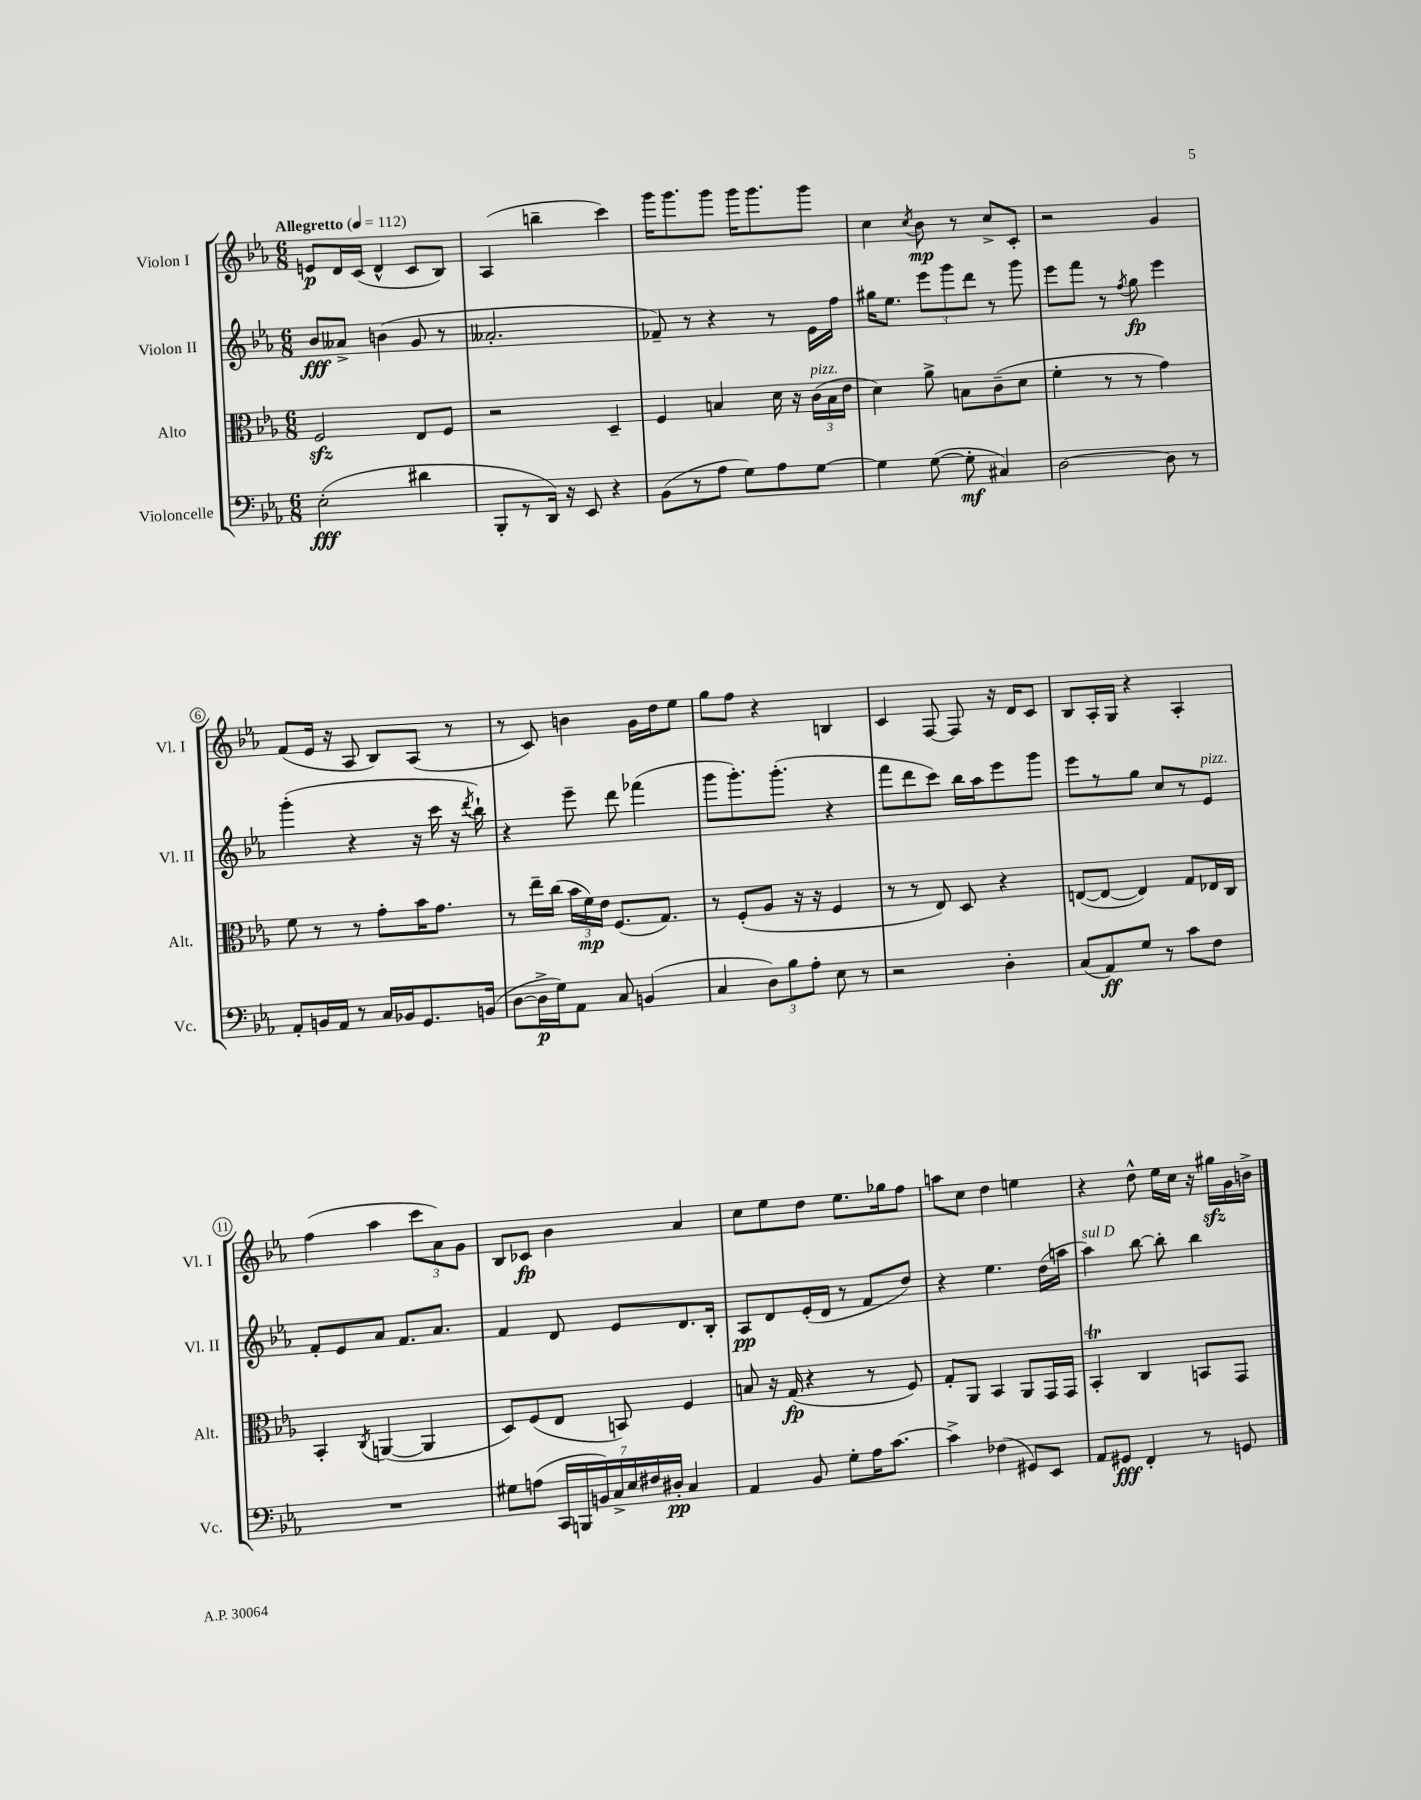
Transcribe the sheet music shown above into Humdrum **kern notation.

**kern	**dynam	**kern	**dynam	**kern	**dynam	**kern	**dynam
*part4	*part4	*part3	*part3	*part2	*part2	*part1	*part1
*staff4	*staff4	*staff3	*staff3	*staff2	*staff2	*staff1	*staff1
*I"Violoncelle	*	*I"Alto	*	*I"Violon II	*	*I"Violon I	*
*I'Vc.	*	*I'Alt.	*	*I'Vl. II	*	*I'Vl. I	*
*clefF4	*	*clefC3	*	*clefG2	*	*clefG2	*
*k[b-e-a-]	*	*k[b-e-a-]	*	*k[b-e-a-]	*	*k[b-e-a-]	*
*M6/8	*	*M6/8	*	*M6/8	*	*M6/8	*
*MM112	*	*MM112	*	*MM112	*	*MM112	*
=1	=1	=1	=1	=1	=1	=1	=1
!	!	!	!	!	!	!LO:TX:a:B:t=Allegretto	!
(2E-'\	fff	2Fzz/	.	8b-/L	fff	8en/L	p
.	.	.	.	8a--X^/J	.	16d/L	.
.	.	.	.	.	.	(16c/JJ	.
.	.	.	.	(4bn\	.	4d^^/	.
4d#X\	.	8E-/L	.	8g/	.	8c/L	.
.	.	8F/J	.	8r	.	8B-/J)	.
=2	=2	=2	=2	=2	=2	=2	=2
8BBB-'/L	.	2r	.	2.a--X'/	.	(4A-/	.
8r	.	.	.	.	.	.	.
16DD/Jk)	.	.	.	.	.	4bbn~\	.
16r	.	.	.	.	.	.	.
8EE-/	.	.	.	.	.	.	.
4r	.	4D~/	.	.	.	4ccc\)	.
=3	=3	=3	=3	=3	=3	=3	=3
(8BB-\L	.	4F/	.	8f-X~/)	.	16ggg\KL	.
.	.	.	.	.	.	8.ggg\	.
8r	.	.	.	8r	.	.	.
8A-\J	.	4Bn/	.	4r	.	8ggg\J	.
8G\L)	.	.	.	.	.	16ggg\KL	.
.	.	.	.	.	.	8.ggg\	.
8A-\	.	16d\	.	8r	.	.	.
.	.	16r	.	.	.	.	.
!	!	!LO:TX:a:i:t=pizz.	!	!	!	!	!
[8G\J	.	(24c\LL	.	16e-\LL	.	8ggg\J	.
.	.	24B\	.	.	.	.	.
.	.	.	.	16ff\JJ	.	.	.
.	.	24e-\JJ	.	.	.	.	.
=4	=4	=4	=4	=4	=4	=4	=4
4G\]	.	4d\)	.	16gg#X\KL	.	4cc\	.
.	.	.	.	8.ee-\J	.	.	.
.	.	.	.	.	.	8qcc/	.
([8G\	.	8a-^\	.	12eee-\L	.	8b-\	mp
.	.	.	.	12ggg\	.	.	.
8G'\]	mf	8Bn\L	.	.	.	8r	.
.	.	.	.	12ddd\J	.	.	.
4C#X/)	.	(8c~\	.	8r	.	8cc^/L	.
.	.	8d\J	.	8ggg\	.	8c'/J	.
=5	=5	=5	=5	=5	=5	=5	=5
[2D\	.	4f'\	.	8eee-\L	.	2r	.
.	.	.	.	8fff\J	.	.	.
.	.	8r	.	8r	.	.	.
.	.	.	.	8qff/	.	.	.
.	.	8r	.	8gg\	fp	.	.
8D\]	.	4g\)	.	4eee-\	.	4g/	.
8r	.	.	.	.	.	.	.
!!LO:LB:g=z
=6	=6	=6	=6	=6	=6	=6	=6
8AA-'/L	.	8f\	.	(4ggg'\	.	(8f/L	.
16BBn/L	.	8r	.	.	.	16e-/Jk	.
16AA-/JJ	.	.	.	.	.	16r	.
8r	.	8r	.	4r	.	8A-/	.
16C/LL	.	8g'\L	.	.	.	8B-/L)	.
16BB-X/J	.	.	.	.	.	.	.
8.GG/	.	16b-\K	.	16r	.	(8A-/J	.
.	.	8.g\J	.	16ccc\	.	.	.
.	.	.	.	16r	.	8r	.
.	.	.	.	8qddd/	.	.	.
(16BBn/Jk	.	.	.	16bb-`\)	.	.	.
=7	=7	=7	=7	=7	=7	=7	=7
[8D\L	.	8r	.	4r	.	8r	.
16D^\L]	p	16ee-~\LL	.	.	.	8c/)	.
16G\J)	.	(16cc\JJ	.	.	.	.	.
8AA-\J	.	24b-\LL	.	8eee-~\	.	4bn\	.
.	.	24f\)	mp	.	.	.	.
.	.	24e-\JJ	.	.	.	.	.
8C/	.	(8.F/L	.	8ddd\	.	.	.
(4BBn/	.	.	.	(4fff-X\	.	16g\LL	.
.	.	8.G/J)	.	.	.	16dd\J	.
.	.	.	.	.	.	8ee-\J	.
=8	=8	=8	=8	=8	=8	=8	=8
4C/	.	8r	.	8ggg\L	.	8gg\L	.
.	.	(8F'/L	.	8.ggg'\)	.	8ff\J	.
12D\L)	.	8A-/J	.	.	.	4r	.
.	.	.	.	(8.ggg'\J	.	.	.
12B-\	.	.	.	.	.	.	.
.	.	16r	.	.	.	.	.
12A-'\J	.	.	.	.	.	.	.
.	.	16r	.	.	.	.	.
8E-\	.	4F/	.	4r	.	4Bn/	.
8r	.	.	.	.	.	.	.
=9	=9	=9	=9	=9	=9	=9	=9
2r	.	8r	.	8fff\L	.	4c/	.
.	.	8r	.	8ddd\	.	.	.
.	.	8E-/)	.	8ccc\J)	.	[8F/	.
.	.	8D/	.	16bb-\LL	.	8F/]	.
.	.	.	.	16aa-\J	.	.	.
4D'\	.	4r	.	8eee-\	.	16r	.
.	.	.	.	.	.	16d/KL	.
.	.	.	.	8ggg\J	.	8c/J	.
=10	=10	=10	=10	=10	=10	=10	=10
(8C/L	.	([8En/L	.	8eee-\L	.	8B-/L	.
8AA-/)	ff	8E/J_	.	8r	.	16A-'/L	.
.	.	.	.	.	.	16G/JJ	.
8G/J	.	4E/])	.	8gg\J	.	4r	.
8r	.	.	.	8cc/L	.	.	.
8c\L	.	8G/L	.	8r	.	4A-'/	.
!	!	!	!	!LO:TX:a:i:t=pizz.	!	!	!
8F\J	.	16E-X/L	.	8e-/J	.	.	.
.	.	16C/JJ	.	.	.	.	.
!!LO:LB:g=z
=11	=11	=11	=11	=11	=11	=11	=11
2.r	.	4BB-'/	.	8f'/L	.	(4ff\	.
.	.	.	.	8e-/	.	.	.
.	.	8qC/	.	.	.	.	.
.	.	([4AAn/	.	8a-/J	.	4aa-\	.
.	.	.	.	8.f/L	.	.	.
.	.	4AA/]	.	.	.	12ccc\L	.
.	.	.	.	8.a-/J	.	.	.
.	.	.	.	.	.	12a-\)	.
.	.	.	.	.	.	12g\J	.
=12	=12	=12	=12	=12	=12	=12	=12
8G#X\L	.	8D/L)	.	4f/	.	8B-/L	.
(8An\J	.	(8F/	.	.	.	8c-X/J	fp
28CC/LL	.	8E-/J	.	8d/	.	4b-\	.
28BBBn/	.	.	.	.	.	.	.
28BBn/)	.	.	.	.	.	.	.
28C^/	.	.	.	.	.	.	.
.	.	8BBn/)	.	8e-/L	.	.	.
28E-/	.	.	.	.	.	.	.
28F#X/	.	.	.	.	.	.	.
28D#X'/JJ	pp	.	.	.	.	.	.
4C/	.	4F/	.	8.d/	.	4a-/	.
.	.	.	.	16B-'/Jk	.	.	.
=13	=13	=13	=13	=13	=13	=13	=13
4AA-/	.	8Bn/	.	8A-/L	pp	8cc\L	.
.	.	16r	.	8d/	.	8ee-\	.
.	.	(16G/	fp	.	.	.	.
8BB-/	.	4r	.	(16e-'/L	.	8dd\J	.
.	.	.	.	16d/JJ	.	.	.
8G'\L	.	.	.	8r	.	8.ee-\L	.
16A-\K	.	8r	.	8f/L	.	.	.
[8.c\J	.	.	.	.	.	16gg-X\k	.
.	.	8F/)	.	8dd/J)	.	8ff\J	.
=14	=14	=14	=14	=14	=14	=14	=14
4c^\]	.	8G'/L	.	4r	.	8aan\L	.
.	.	8AA-/J	.	.	.	8cc\J	.
(4F-X\	.	4BB-/	.	4.ee-\	.	4dd\	.
8GG#X/L)	.	8AA-/L	.	.	.	4een\	.
8EE-/J	.	16GG/L	.	(16dd\LL	.	.	.
.	.	16GG/JJ	.	16aan\JJ	.	.	.
=15	=15	=15	=15	=15	=15	=15	=15
!	!	!	!	!LO:TX:a:i:t=sul D	!	!	!
8AA-/L	.	4BB-T'/	.	4aa-\)	.	4r	.
8GG#X/J	fff	.	.	.	.	.	.
4FF'/	.	4C/	.	[8bb-\	.	8dd^^\	.
.	.	.	.	8bb-'\]	.	16ee-\LL	.
.	.	.	.	.	.	16cc\JJ	.
8r	.	8BBn/L	.	4bb-\	.	16r	.
.	.	.	.	.	.	16gg#Xzz\LL	.
8GGn/	.	8GG/J	.	.	.	16g\	.
.	.	.	.	.	.	16bn^\JJ	.
==	==	==	==	==	==	==	==
*-	*-	*-	*-	*-	*-	*-	*-
